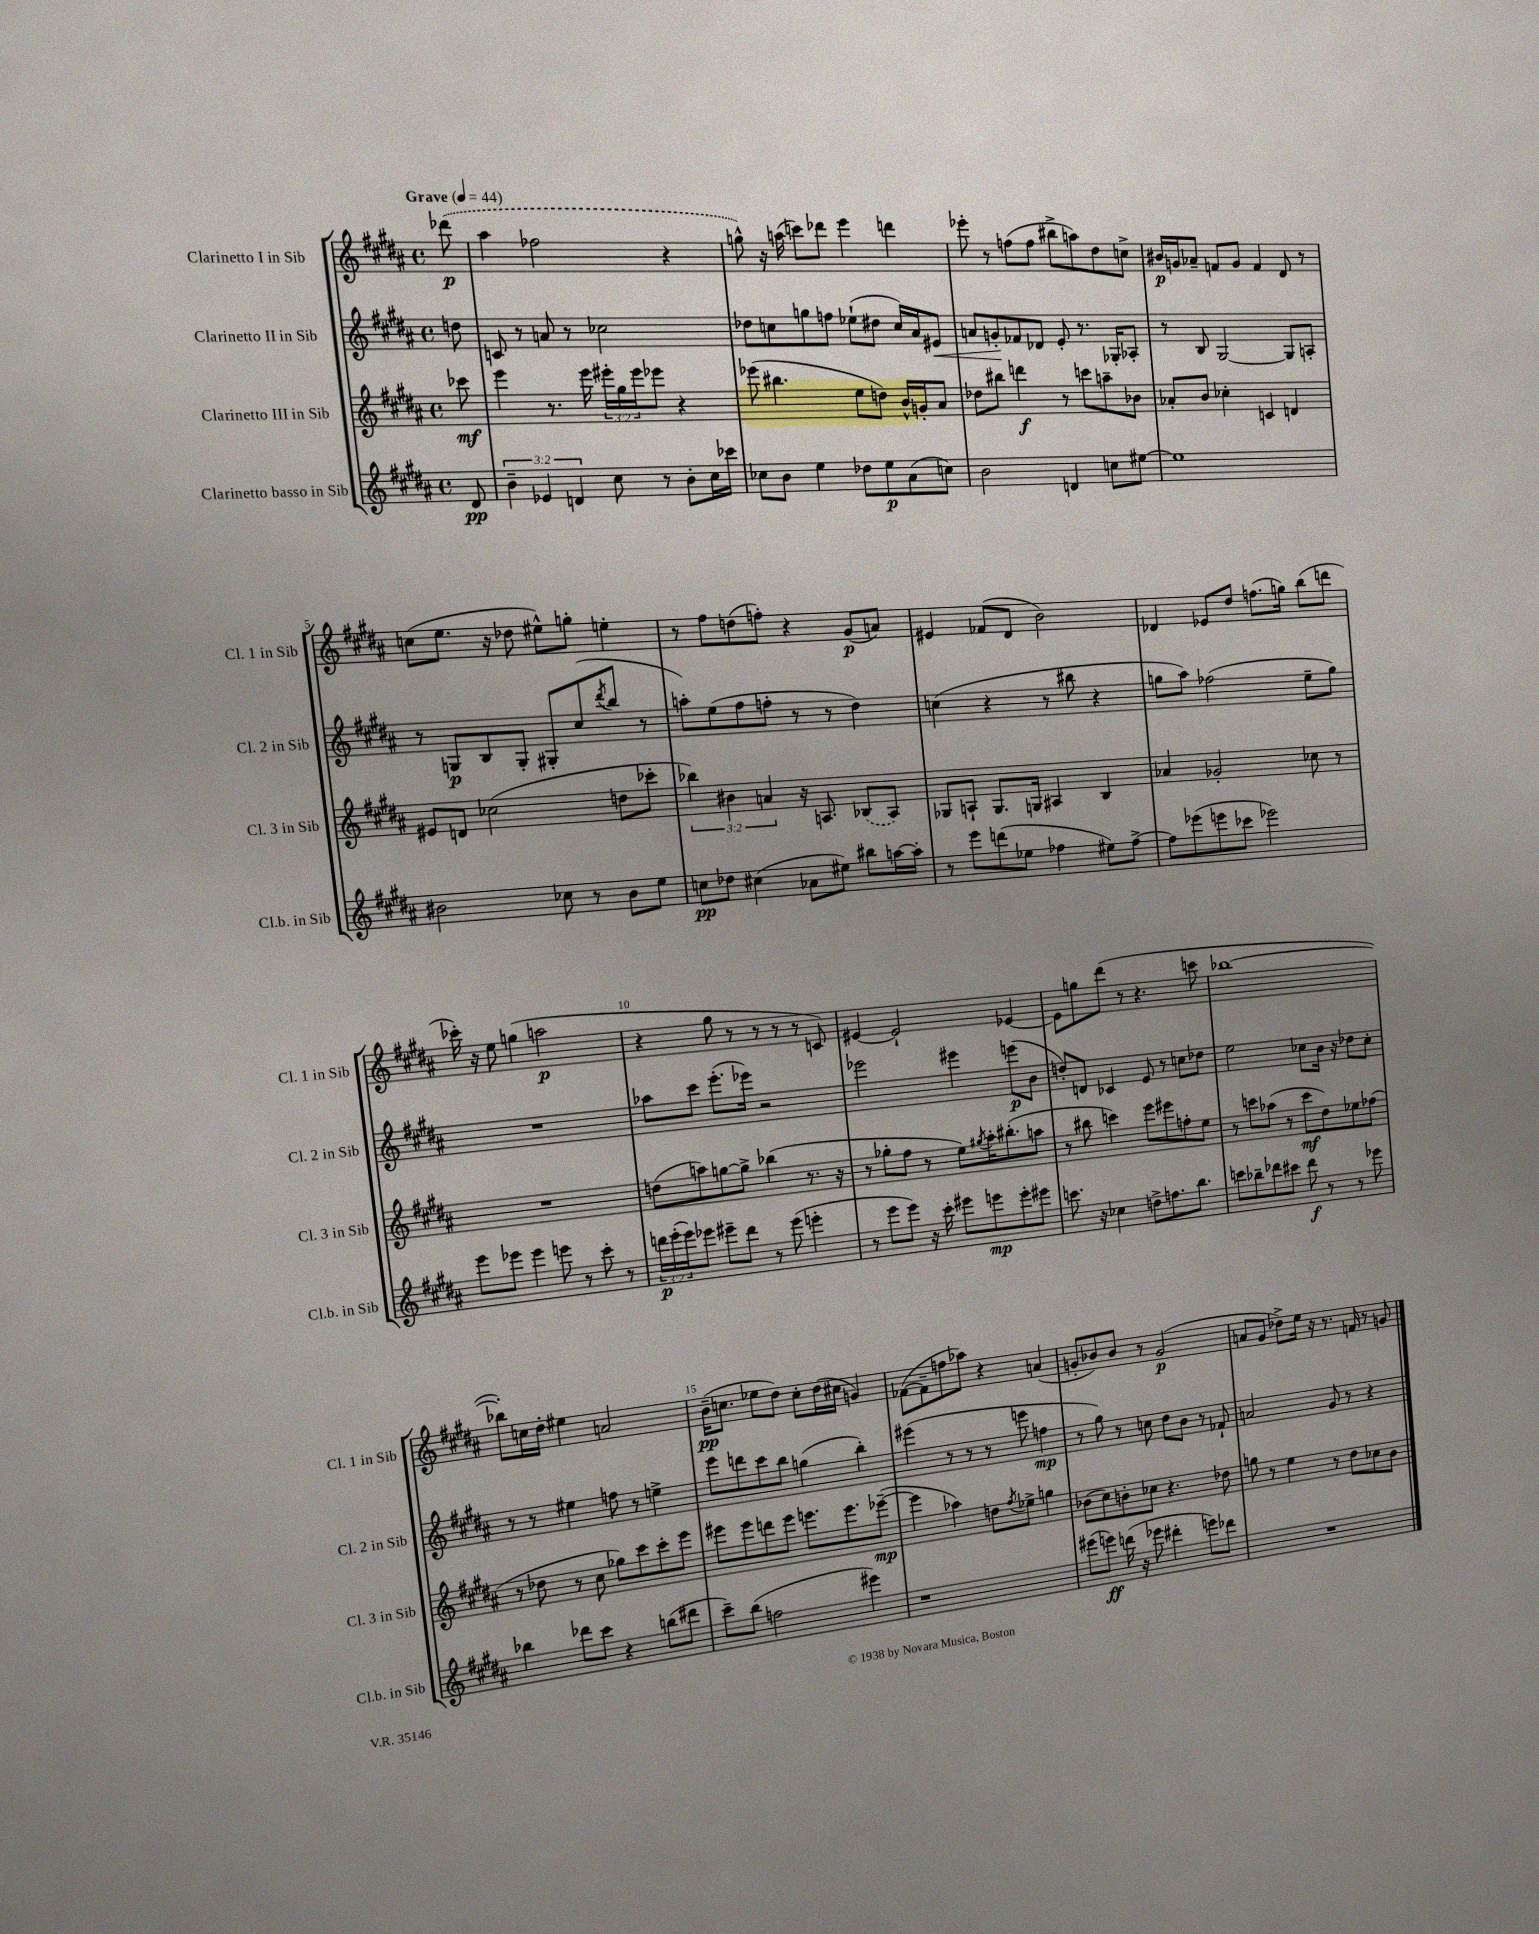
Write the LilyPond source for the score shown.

<<
\new StaffGroup <<
\new Staff = "s0" \with { instrumentName = "Clarinetto I in Sib" shortInstrumentName = "Cl. 1 in Sib" } {
    \clef treble \key b \major \defaultTimeSignature \time 4/4 \partial 8 \tempo "Grave" 4 = 44
    \once \slurDashed des'''8\p( |
    ais''4 fes''2 r4 |
    g''8-^) r16 a''16( c'''8) des'''8 e'''4 d'''4 |
    ees'''8-. r8 f''8( f''8 bis''8-> a''8) dis''8 c''8-> |
    bis'16\p g'16 aes'8-- f'8 g'8 f'4 dis'8 r8 |
    c''8( e''8. r16 des''8 eis''8-^) g''8-. e''4-. |
    r8 fis''8 d''8( f''8-.) r4 gis'8\p( a'8) |
    eis'4 fes'8( dis'8 b'2) |
    des'4 ees'8 dis''8 f''8.( g''16) b''8( d'''8 |
    ces'''16-.) r16 e''8 g''4( a''2\p |
    r4 gis''8 r8 r8 r8 r8 c'8) |
    eis'4~ eis'2-! ees'4~ |
    ees'8 g''8 dis'''8( r8 r4. c'''8 |
    bes''1~ |
    bes''8-.) c''16 dis''16-. eis''4 a'2 |
    b'16--\pp( c''8. ees''8 dis''8) c''8-. dis''16( cis''16 g'4) |
    fes'8~( fes'8-- f''8 aes''8) r4 a'4( |
    g'8-. bes'8) bes'8 r8 g'2\p( |
    a'8 gis'8 des''8->) e''16 r16 r8. f'16 r8 g'8 \bar "|." |
}
\new Staff = "s1" \with { instrumentName = "Clarinetto II in Sib" shortInstrumentName = "Cl. 2 in Sib" } {
    \clef treble \key b \major \defaultTimeSignature \time 4/4 \partial 8
    d''8 |
    c'8 r8 a'8 r8 ces''2 |
    des''8 c''8 g''8 f''8 ees''8-!( dis''8 c''16) ais'16 eis'8\< |
    a'8 g'8-.\! fes'8 des'8 e'8-. r8. ges16-. aes8-. |
    r8 b8 gis2~ gis8 a8-. |
    r8 g8\p b8 g8-. gis8-. cis''8( \acciaccatura { dis'''8 } b''8 r8 |
    a''8-.) e''8( fis''8 f''8-. r8 r8 dis''4) |
    c''4( r4 r8 bis''8 r4 |
    g''8 ais''8) fes''2( e''8-- g''8) |
    R1 |
    aes''8 cis'''8 e'''8.-.( ees'''16) r2 |
    ees'''2 eis'''4 e'''8\p( b'8 |
    d''8-.) d'8 ces'4 e'8 r8 c''8 des''8 |
    e''2 ces''8 b'16 r16 des''8 ces''8-. |
    r8 r8 eis''4 f''8 r8 e''4-> |
    e'''8 d'''8 cis'''8 b''8 g''4( b''4-.) |
    eis'''4( r8 r8 r8 e'''8 f''4\mp |
    r8 gis''8) r8 c''8 dis''8 b'8 r8 fes'8-! |
    a'2 gis'8 r8 r4 \bar "|." |
}
\new Staff = "s2" \with { instrumentName = "Clarinetto III in Sib" shortInstrumentName = "Cl. 3 in Sib" } {
    \clef treble \key b \major \defaultTimeSignature \time 4/4 \override Staff.TupletNumber.text = #tuplet-number::calc-fraction-text \partial 8
    ces'''8\mf |
    e'''4 r8. e'''16 \tuplet 3/2 { eis'''16-. gis''16 eis'''16 } ees'''8 r4 |
    ees'''8( bis''4. e''8 d''8) b'16-^ g'16-. ais'8 |
    des''8 bis''8 d'''4\f r8 c'''8 a''8-- bes'8 |
    aes'8-. b'8 ces''4-. c'4 d'4 |
    eis'8 d'8 ces''2( d''8 ces'''8-. |
    \tuplet 3/2 { bes''4) bis'4 a'4 } r16 a8. \once \slurDashed bes8( a8) |
    ges8 a8-! ges8. g16 ais4 b4 |
    aes'4 ges'2-. ces''8 r8 |
    R1 |
    d''8( a''8) g''8~ g''8-> bes''4( r8. r16 |
    r8 ges''8-. fis''8 r8 e''8) \acciaccatura { gis''8 } ais''16-. bis''8.-.( a''8 |
    r8 bis''8 c'''4) e'''8 eis'''8 f''8-. e''8 |
    r8 c'''8 aes''8( r8 c'''8\mf dis''8) ees''8 fes''8( |
    r8 des''8 r8 cis''8 ges''8) cis'''8 cis'''8-. e'''8 |
    eis'''8 eis'''8 d'''8 eis'''8 e'''8. e'''8. ees'''8~--\mp( |
    ees'''4 aes''4) d''8 \acciaccatura { fis''8 } ees''8-> g''4 |
    bes'8( cis''8) b'8-. ces''8 r4. des''8 |
    g''8 r8 e''4 r8 dis''8 ces''8 b'8 \bar "|." |
}
\new Staff = "s3" \with { instrumentName = "Clarinetto basso in Sib" shortInstrumentName = "Cl.b. in Sib" } {
    \clef treble \key b \major \defaultTimeSignature \time 4/4 \override Staff.TupletNumber.text = #tuplet-number::calc-fraction-text \partial 8
    dis'8\pp |
    \tuplet 3/2 { b'4-- ees'4 d'4 } cis''8 r8 b'8-. cis''16 ces'''16 |
    ces''8 b'8 e''4 des''8 e''8\p ais'8( c''8) |
    b'2 d'4 c''8 eis''8~ |
    eis''1 |
    bis'2 ces''8 r8 bis'8 e''8 |
    c''8\pp des''8 cis''4( aes'8 eis''8) bis''8 a''16~ a''16-. |
    r8 e'''8 d'''8( ees''8 fes''4 eis''8) fes''8~-> |
    fes''8 ees'''8( e'''8 ces'''8 ees'''2) |
    e'''8 ees'''8 ees'''4 e'''8 r8 cis'''8-. r8 |
    \tuplet 3/2 { d'''16\p e'''16-.( e'''16) } ees'''8 eis'''8-- d'''8 r8 eis'''8( e'''4-. |
    r8 e'''8 e'''8) r16 cis'''16-. eis'''8 e'''8\mp e'''8-. eis'''8 |
    c'''8. r16 ces''4 d''8-> f''8. b''8. |
    c'''8 bes''8-- des'''8 cis'''8 des'''8\f r8 r8 ees'''8 |
    bes''4 des'''8 cis'''8 r4 b''8( dis'''8 |
    cis'''8--) b''8( f''2 eis'''4) |
    r1 |
    eis'''8( e'''8\ff) d'''16( r16 ees'''8 dis'''4-. e'''8) des'''8 |
    R1 \bar "|." |
}
>>
>>
\layout { \context { \Score \override BarNumber.break-visibility = ##(#f #t #t) barNumberVisibility = #(every-nth-bar-number-visible 5) } }
